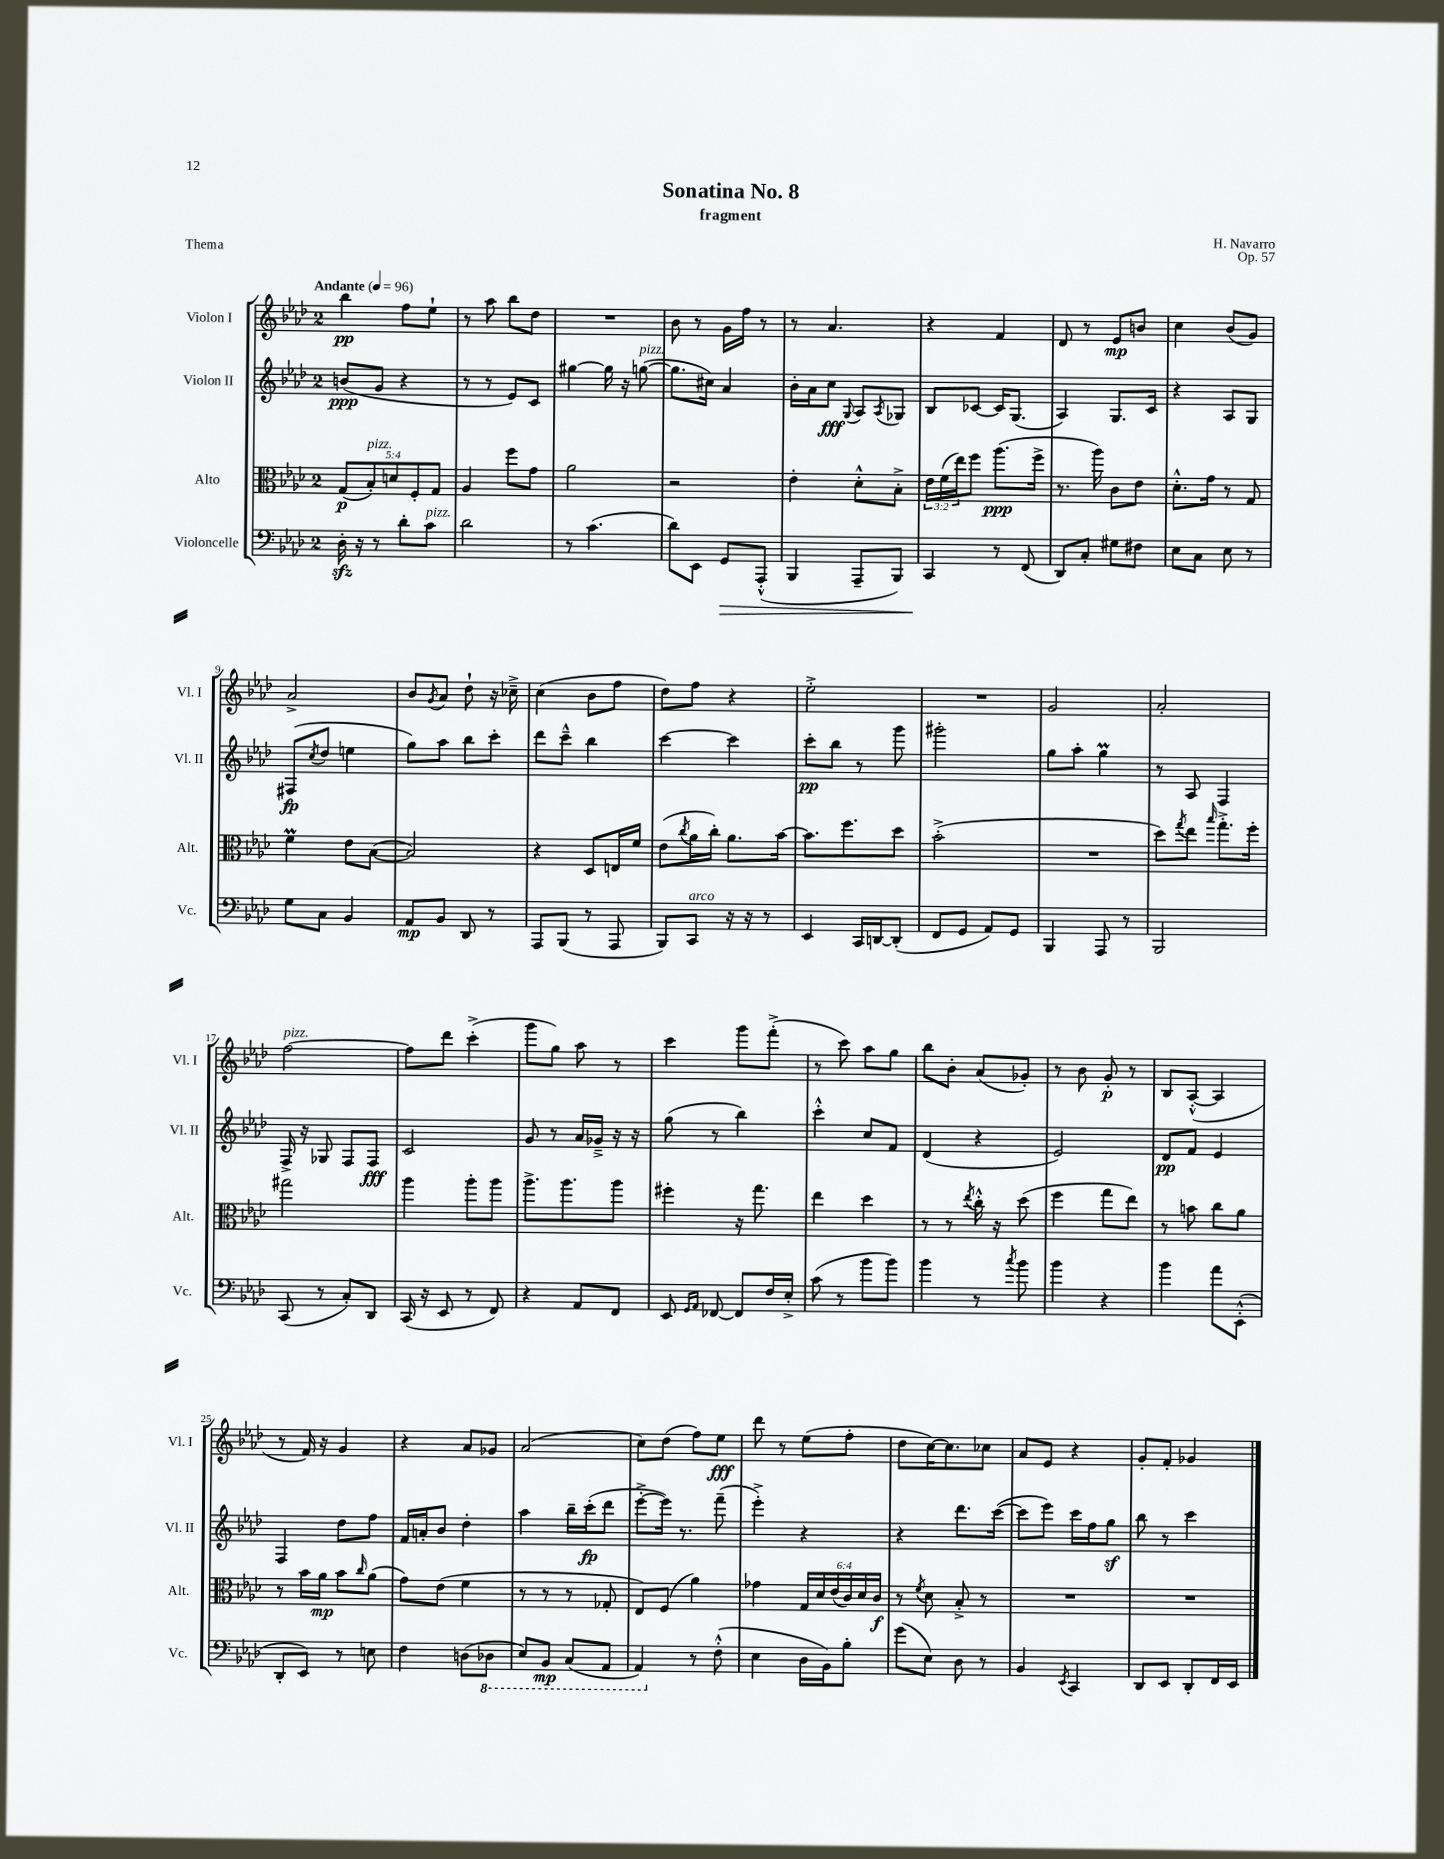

**kern	**kern	**kern	**kern
*staff4	*staff3	*staff2	*staff1
*clefF4	*clefC3	*clefG2	*clefG2
*k[b-e-a-d-]	*k[b-e-a-d-]	*k[b-e-a-d-]	*k[b-e-a-d-]
*M2/4	*M2/4	*M2/4	*M2/4
*MM96	*MM96	*MM96	*MM96
16D-'	(10G	(8b	4bb-
16r	.	.	.
.	10B-')	.	.
8r	.	8g	.
.	10d	.	.
8d-'	.	4r	8ff
.	10F'	.	.
8c	.	.	8ee-`
.	10G	.	.
=	=	=	=
2d-	4A-	8r	8r
.	.	8r	8aa-
.	8ff	8e-)	8bb-
.	8g	8c	8dd-
=	=	=	=
8r	2a-	[4gg#	2r
(4.c	.	.	.
.	.	16gg#]	.
.	.	16r	.
.	.	([8gg	.
=	=	=	=
8d-)	2r	8.gg]	8b-
8EE-	.	.	8r
.	.	16cc#)	.
8GG	.	4a-	16g
.	.	.	16ff
(8AAA-'^^	.	.	8r
=	=	=	=
4BBB-	4e-'	16b-'	8r
.	.	16a-	.
.	.	8cc	4.a-
.	.	8qqG	.
8AAA-~	8d-'^^	8A-	.
.	.	8qA-	.
8BBB-)	8B-'^	8G-	.
=	=	=	=
4CC	24e-	8B-	4r
.	(24f	.	.
.	24ee-)	.	.
.	8ff	[8c-	.
8r	(8.aa-	16c-]	4f
.	.	(8.G	.
(8FF	.	.	.
.	16ff^	.	.
=	=	=	=
8DD-)	8.r	4A-)	8d-
8C'	.	.	8r
.	16aa-)	.	.
8G#	8c	8.G	8e-
8F#	8e-	.	8b
.	.	16c	.
=	=	=	=
8E-	8.d-'^^	4r	4cc
8C	.	.	.
.	16g	.	.
8E-	8r	8A-	(8b-
8r	8G	8G	8g)
=	=	=	=
8G	4f	(8F#	2a-^
.	.	8qcc	.
8C	.	8dd-	.
4BB-	8e-	4ee	.
.	([8B-	.	.
=	=	=	=
8AA-	2B-])	8gg)	8b-
.	.	.	8qg
8BB-	.	8aa-	8a-
8DD-	.	8bb-	8dd-`
8r	.	8ccc'	16r
.	.	.	16cc-~^
=	=	=	=
8AAA-	4r	8ddd-	(4cc
(8BBB-	.	8ccc~^^	.
8r	8D-	4bb-	8b-
8AAA-	16E	.	8ff
.	16f	.	.
=	=	=	=
8BBB-)	(8e-	[4ccc	8dd-)
.	8qcc	.	.
8CC	16a-	.	8ff
.	16cc')	.	.
16r	8.a-	4ccc]	4r
16r	.	.	.
8r	.	.	.
.	[16b-	.	.
=	=	=	=
4EE-	8.b-]	8ccc'	2ee-'^
.	.	8bb-	.
.	8.ff	.	.
16CC	.	8r	.
[16DD	.	.	.
(8DD']	8dd-	8ggg	.
=	=	=	=
8FF	(2b-'^	2ggg#'	2r
8GG	.	.	.
8AA-)	.	.	.
8GG	.	.	.
=	=	=	=
4BBB-	2r	8gg	2g
.	.	8aa-'	.
8AAA-	.	4gg	.
8r	.	.	.
=	=	=	=
2BBB-	8dd-)	8r	2a-'
.	8qgg	.	.
.	8ee-	8A-	.
.	16qqbb-	.	.
.	8.gg'^	4F	.
.	16ff'	.	.
=	=	=	=
(8CC	2gg#	16F^	[2ff
.	.	16r	.
8r	.	8G-	.
8C')	.	8F	.
8DD-	.	8F	.
=	=	=	=
(16CC	4aa-	2c	8ff]
16r	.	.	.
8EE-	.	.	8ddd-
8r	8aa-'	.	(4ccc'^
8FF)	8aa-	.	.
=	=	=	=
4r	8.aa-^	8g	8ggg
.	.	8r	8gg)
.	8.aa-	.	.
8AA-	.	16a-	8aa-
.	.	16g-~^	.
8FF	8aa-	16r	8r
.	.	16r	.
=	=	=	=
8EE-	4ff#'	(8gg	4ccc
16qqGG	.	.	.
16qqAA-	.	.	.
[8FF-	.	8r	.
8FF-]	16r	4bb-)	8ggg
.	8.gg	.	.
16F	.	.	(8fff'^
16E-'^	.	.	.
=	=	=	=
(8c	4ee-	4ccc'^^	8r
8r	.	.	8ccc)
8b-	4dd-	8cc	8aa-
8b-)	.	8f	8gg
=	=	=	=
4b-	8r	(4d-	8bb-
.	8r	.	8b-'
.	8qee-	.	.
8r	16cc'^^	4r	(8a-
.	16r	.	.
8qcc	.	.	.
8b-	(8dd-	.	8g-')
=	=	=	=
4b-	4ff	2e-)	8r
.	.	.	8b-
4r	8gg	.	8g'
.	8ee-)	.	8r
=	=	=	=
4b-	8r	8d-	8B-
.	8b	8f	([8A-'^^
8a-	8cc	4e-	4A-]
(8EE-'^^	8a-	.	.
=	=	=	=
8DD-'	8r	4F	8r
8EE-)	16b-	.	16f)
.	16a-	.	16r
8r	8b-	8dd-	4g
.	16qqcc	.	.
8E	(8a-	8ff	.
=	=	=	=
4F	8g)	16f	4r
.	.	16a'	.
.	(8e-	8b-	.
(8D	4f	4dd-'	8a-
8DD-	.	.	8g-
=	=	=	=
8EE-)	8r	4aa-	(2a-
8BBB-	8r	.	.
(8CC	8r	16bb-~	.
.	.	(16ccc'	.
8AAA-	8G-'	8ddd-	.
=	=	=	=
4AAA-)	8E-)	[8eee-'^	8cc)
.	(8F	16eee-])	(8dd-
.	.	8.r	.
8r	4a-)	.	8ff)
(8F'^^	.	(8fff~	8ee-
=	=	=	=
4E-	4g-	4eee-'^)	8ddd-
.	.	.	8r
16D-	24G	4r	(8ee-
.	24d-	.	.
16BB-)	.	.	.
.	(24e-	.	.
8B-'	24c)	.	8ff'
.	24d-	.	.
.	24c	.	.
=	=	=	=
(8g	8r	4r	8dd-
.	8qf	.	.
8E-)	8d-	.	[16cc)
.	.	.	8.cc]
8D-	8B-'^	8.ddd-	.
8r	8r	.	8cc-
.	.	([16ccc	.
=	=	=	=
4BB-	2r	8ccc]	8a-
.	.	8eee-)	8e-
8qEE-	.	.	.
4CC	.	16ccc	4r
.	.	16ff	.
.	.	8gg	.
=	=	=	=
8DD-	2r	8bb-	8g'
8EE-	.	8r	8f'
8DD-'	.	4ccc	4g-
16FF	.	.	.
16EE-	.	.	.
==	==	==	==
*-	*-	*-	*-
